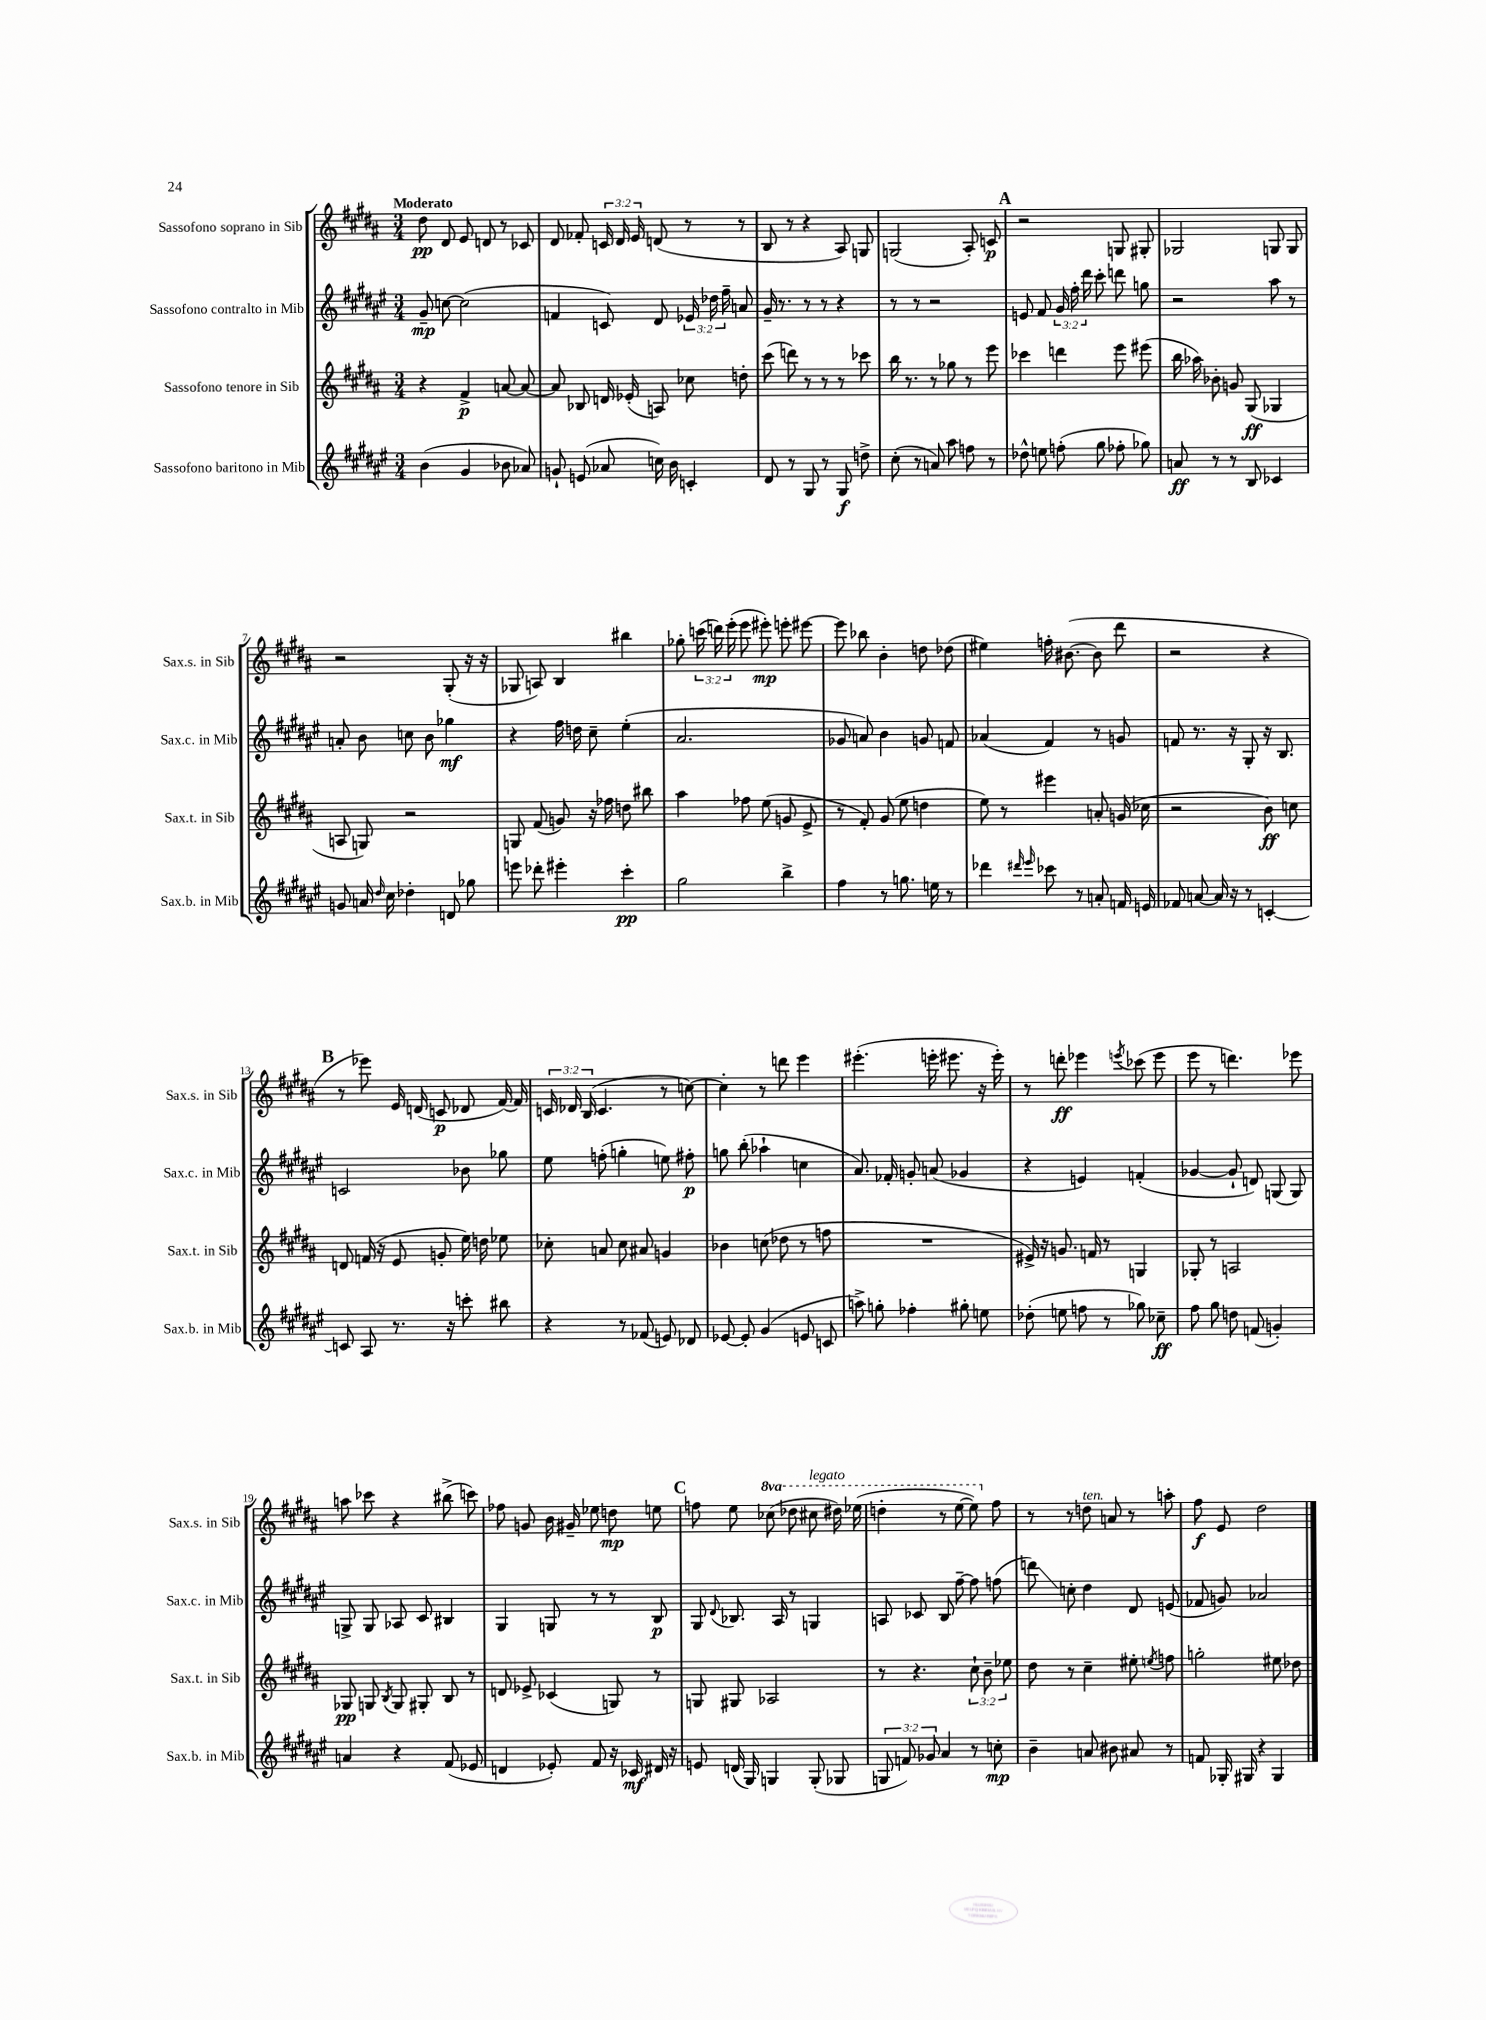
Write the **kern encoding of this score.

**kern	**kern	**kern	**kern
*staff4	*staff3	*staff2	*staff1
*clefG2	*clefG2	*clefG2	*clefG2
*k[f#c#g#d#a#e#]	*k[f#c#g#d#a#]	*k[f#c#g#d#a#e#]	*k[f#c#g#d#a#]
*M3/4	*M3/4	*M3/4	*M3/4
(4b\	4r	8g#~/	8dd#\
.	.	[8cc\	8d#/
4g#/	4f#^/	(2cc\]	8e/
.	.	.	8d/
8b-\	[8a/	.	8r
8a-/)	8a/_	.	8c-/
=	=	=	=
8g`/	8a/]	4f/	8d#/
(8e/	8B-/	.	8f-'/
8a-/	16d/	8c/)	24c/
.	.	.	24d#/
.	(16e-'/	.	.
.	.	.	24e/
16cc\)	8A/)	8d#/	(8d/
16b\	.	.	.
4c'/	8cc-\	24e-/	8r
.	.	24dd-\	.
.	.	24ff#~\	.
.	8dd'\	8a/	8r
=	=	=	=
8d#/	(8ccc#\	16g#~/	8B/
.	.	8.r	.
8r	8ddd\)	.	8r
8G#/	8r	8r	4r
8r	8r	8r	.
8G#/	8r	4r	8A#/)
8dd^\	8ccc-\	.	8G/
=	=	=	=
(8cc#'\	16bb\	8r	(2G/
.	8.r	.	.
8r	.	8r	.
8a/)	8r	2r	.
8aa#\	8gg-\	.	.
8ff\	8r	.	8A#'/)
8r	8eee\	.	8c/
=	=	=	=
8dd-^^\	4ccc-\	8e/	2r
8ee\	.	8f#/	.
(8ff'\	4ddd\	24g#/	.
.	.	24ff#'\	.
.	.	24ddd#\	.
8gg#\	.	8ccc#'\	.
8ff-'\	8eee\	8ddd\	8G/
8gg-\)	(8eee#\	8gg\	8G#'/
=	=	=	=
8a/	16bb\	2r	2G-/
.	16aa-\)	.	.
8r	8b-'\	.	.
8r	8g/	.	.
8B/	(8G#/	.	.
4c-/	4G-/	8aa#\	8G/
.	.	8r	8G/
=	=	=	=
8g/	8A/	8a'/	2r
16a/	8G/)	8b\	.
16qqdd#/	.	.	.
16cc#\	.	.	.
4dd-'\	2r	8cc\	.
.	.	8b\	.
8d/	.	4gg-\	(8G#'/
8gg-\	.	.	16r
.	.	.	16r
=	=	=	=
8eee\	8G/	4r	8G-/
8ddd-'\	(8f#/	.	8A/)
4eee#'\	8g/)	16ff#\	4B/
.	.	16dd\	.
.	16r	8cc#~\	.
.	16ff-\	.	.
4ccc#'\	8dd\	(4ee#'\	4bb#\
.	8bb#\	.	.
=	=	=	=
2gg#\	4aa#\	2.a#/	8gg-'\
.	.	.	(24ccc\
.	.	.	24ddd\)
.	.	.	(24eee'\
.	8ff-\	.	8eee\
.	(8ee\	.	8eee#'\)
4bb^\	8g/	.	8eee'\
.	8e^/	.	[8eee#\
=	=	=	=
4ff#\	8r	8g-/	8eee#\]
.	8f#'/)	8a/)	8bb-\
8r	(8g#/	4b\	4b'\
8.gg\	8ee\	.	.
.	4dd\	8g/	8dd\
16ee\	.	.	.
8r	.	8f/	(8dd-\
=	=	=	=
4ddd-\	8ee\)	(4a-/	4ee#\)
.	8r	.	.
16qqddd#/	.	.	.
16qqeee#/	.	.	.
8ccc-\	4eee#\	4f#/)	16ff'\
.	.	.	([8.b#\
8r	.	.	.
8a'/	8a'/	8r	8b#\]
16f/	(16g/	8g/	8ddd#\
16e/	16cc-\	.	.
=	=	=	=
8f-/	2r	8f/	2r
[8a/	.	8.r	.
16a/]	.	.	.
16r	.	16r	.
8r	.	8G#'/	.
[4c'/	8b\)	16r	4r
.	.	8.B/	.
.	8cc\	.	.
=	=	=	=
8c/]	8d/	2c/	8r
8A#/	(16f/	.	8eee-\)
.	16r	.	.
8.r	8e/	.	16e/
.	.	.	(16d/
.	8g'/	.	8c/
16r	.	.	.
8ccc'\	16ee\)	8b-\	8d-/
.	16dd\	.	.
8bb#\	8ee-\	8gg-\	[16f#/)
.	.	.	16f#/]
=	=	=	=
4r	8cc-'\	8ee#\	24c/
.	.	.	24d-/
.	.	.	(24B/
.	8a/	(8ff'\	4.c/
8r	8cc-\	4gg'\	.
(8f-/	8a#/	.	.
8e/)	4g/	8ee\)	8r
8d-/	.	8ff#'\	[8cc\)
=	=	=	=
[8e-/	4b-\	8gg\	4cc'\]
8e-'/]	.	(8bb'\	.
(4g#/	(8cc\	4aa-`\	8r
.	8dd-\	.	8ddd\
8e/	8r	4cc\	4eee\
8c/	8ff\	.	.
=	=	=	=
8aa^\)	2.r	8.a#/)	(4.eee#'\
8gg'\	.	.	.
.	.	16f-'/	.
4ff-'\	.	8g'/	.
.	.	(8a/	16eee'\
.	.	.	8.eee#\
8gg#'\	.	4g-/	.
8ee\	.	.	16r
.	.	.	16eee#'\)
=	=	=	=
(8dd-'\	16e#^/)	4r	8r
.	16r	.	.
8ee\	8.g/	.	8ddd'\
8ff\	.	4e/)	4eee-\
.	16f/	.	.
8r	8r	.	.
.	.	.	8qeee/
8gg-\)	4G/	(4f'/	(8ccc-\
8cc-~\	.	.	8eee\
=	=	=	=
8ff#\	8G-'/	[4g-/	8eee\
8gg#\	8r	.	8r
8dd\	2A/	8g-`/]	4.ddd\)
(8f/	.	8d/)	.
4g'/)	.	(8G/	.
.	.	8G/)	8eee-\
=	=	=	=
4a/	8G-/	8G^/	8aa\
.	8G/	8G/	8ccc-\
.	8qB/	.	.
4r	8G/	8A-/	4r
.	8G#'/	8c#/	.
(8f#/	8B/	4B#/	(8bb#^\
8e-/	8r	.	8ccc\)
=	=	=	=
4d/	8d/	4G#/	8ff-\
.	8e-^/	.	8g/
8e-'/)	(4c-/	8G/	16b\
.	.	.	16g#~/
8f#/	.	8r	8ee-\
16r	8G/)	8r	8dd\
16c-/	.	.	.
16d#/	8r	8B/	8ee\
16r	.	.	.
=	=	=	=
8e/	8G/	8G#/	8ff\
.	.	8qqd#/	.
(16d/	8G#/	8.B-/	8ee\
16G#/)	.	.	.
4G/	2A-/	.	(8ccc-\
.	.	16A#/	.
.	.	8r	8ddd-\
(8G'/	.	4G/	8ccc#\
8G-/	.	.	16ddd#\)
.	.	.	(16eee-\
=	=	=	=
12G/	8r	8A/	4ddd'\
12f/)	.	.	.
.	4.r	8c-/	.
12g-/	.	.	.
4a#/	.	8B/	8r
.	.	[8ff#~\	[8eee\
8r	12cc#`\	8ff#\]	8eee\])
.	12b~\	.	.
8cc'\	.	(8ff\	8ff#\
.	12ee-\	.	.
=	=	=	=
4b~\	8dd#\	8ddd\)	8r
.	8r	8cc'\	8r
8a/	4cc#~\	4dd#\	8dd\
8b#\	.	.	8a/
8a#/	8ee#'\	8d#/	8r
.	8qee/	.	.
8r	8ff\	(8e/	8aa'\
=	=	=	=
8f/	2gg'\	8f-/	8ff#\
16G-'/	.	8g/)	8e/
16G#/	.	.	.
4r	.	2a-/	2dd#\
4G#/	8ee#\	.	.
.	8dd-\	.	.
==	==	==	==
*-	*-	*-	*-
